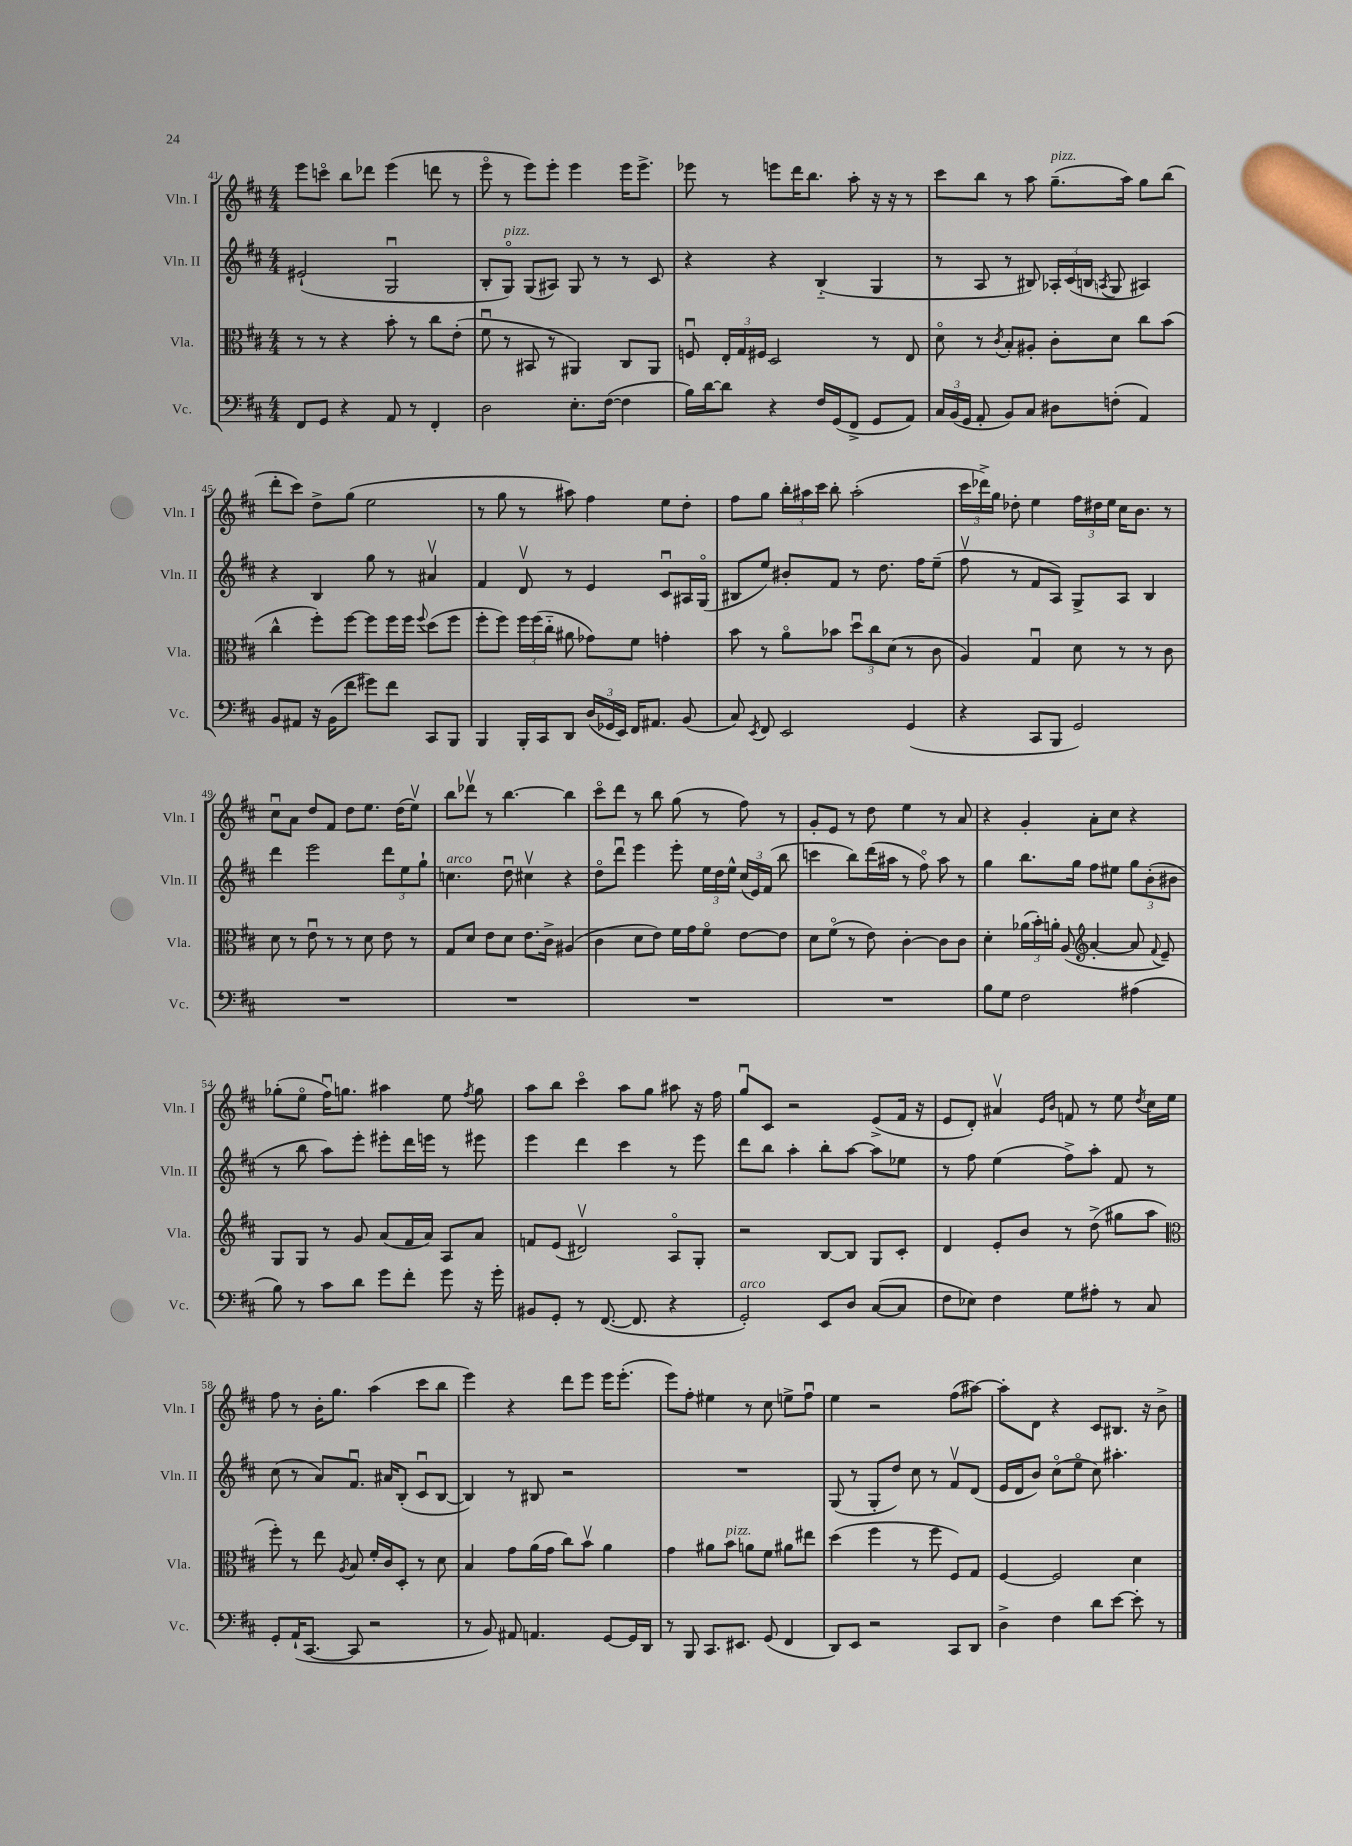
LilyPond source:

<<
\new StaffGroup <<
\new Staff = "s0" \with { instrumentName = "Vln. I" shortInstrumentName = "Vln. I" } {
    \clef treble \key d \major \numericTimeSignature \time 4/4
    \autoBeamOff e'''8[ c'''8]\flageolet b''8[ des'''8] e'''4( d'''8 r8 |
    e'''8\flageolet r8 e'''8[) e'''8]-. e'''4 e'''16[ e'''8.]-> |
    ees'''8 r8 e'''8[ d'''16 b''8.] a''8-. r16 r16 r8 |
    cis'''8[ b''8] r8 a''8 g''8.[--^\markup { \italic "pizz." }( a''16]) g''8[ b''8]( |
    d'''8[-. cis'''8]) d''8[-> g''8]( e''2 |
    r8 g''8 r8 ais''8) fis''4 e''8[ d''8]-. |
    fis''8[ g''8] \tuplet 3/2 { b''16[-. ais''16 cis'''16] } b''8-. ais''2-.( |
    \tuplet 3/2 { cis'''16[ des'''16->) g''16] } des''8-. e''4 \tuplet 3/2 { fis''16[ dis''16 e''16] } cis''16[ b'8.] r8 |
    cis''8[\downbow a'8] d''8[ fis'8] d''8[ e''8.] d''16[( e''8]\upbow) |
    b''8[ des'''8]\upbow r8 b''4.~ b''4 |
    cis'''8[\flageolet d'''8] r8 b''8 g''8( r8 fis''8) r8 |
    g'8[-. e'8] r8 d''8 e''4 r8 a'8 |
    r4 g'4-. a'8[-. cis''8] r4 |
    ges''8[-.( e''8]\flageolet fis''16[\downbow) g''8.] ais''4 e''8 \acciaccatura { fis''8 } g''8 |
    a''8[ b''8] cis'''4\flageolet a''8[ g''8] ais''8 r16 fis''16 |
    g''8[\downbow cis'8] r2 e'8[->( fis'16] r16 |
    e'8[ d'8]-.) ais'4\upbow \grace { e'16[ b'16] } f'8 r8 e''8 \acciaccatura { d''8 } cis''16[ e''16] |
    fis''8 r8 b'16[-. g''8.] a''4( cis'''8[ b''8] |
    e'''4) r4 d'''8[ e'''8] e'''16[ e'''8.]-.( |
    e'''8[) fis''8]-. eis''4 r8 cis''8 e''8[-> fis''8]\downbow |
    e''4 r2 fis''8[( ais''8]~) |
    ais''8[-. d'8] r4 cis'8[ bis8.] r16 b'8-> \bar "|." |
}
\new Staff = "s1" \with { instrumentName = "Vln. II" shortInstrumentName = "Vln. II" } {
    \clef treble \key d \major \numericTimeSignature \time 4/4
    \autoBeamOff eis'2-!( g2\downbow |
    b8[-. g8]\flageolet^\markup { \italic "pizz." }) g8[( ais8]) g8 r8 r8 cis'8 |
    r4 r4 b4-_( g4 |
    r8 a8 r8 bis8) \tuplet 3/2 { aes16[-. cis'16( b16] } \acciaccatura { a8 } g8 ais4) |
    r4 b4 g''8 r8 ais'4\upbow |
    fis'4 d'8\upbow r8 e'4 cis'8[\downbow ais16 g16]\flageolet( |
    bis8[ e''8]) bis'8[-. fis'8] r8 d''8. fis''16[ e''8]--( |
    fis''8\upbow r8 fis'8[ a8]) g8[-> a8] b4 |
    d'''4 e'''2 \tuplet 3/2 { d'''8[ e''8 g''8]-! } |
    c''4.^\markup { \italic "arco" } d''8\downbow cis''4\upbow r4 |
    d''8[\flageolet d'''8]\downbow e'''4 e'''8-. \tuplet 3/2 { e''16[ d''16 e''16]-^ } \tuplet 3/2 { cis''16[( e'16) fis'16]( } b''8 |
    c'''4 b''8[) d'''16( ais''16] r8 fis''8\flageolet) ais''8 r8 |
    g''4 b''8.[ g''16] fis''8[ eis''8] \tuplet 3/2 { g''8[ b'8-.( bis'8] } |
    r8 b''8 a''8[) e'''8]-. eis'''8[-. d'''16 e'''16] r8 eis'''8 |
    e'''4 d'''4 cis'''4 r8 e'''8 |
    d'''8[ b''8] a''4-. b''8[-. a''8]~ a''8[ ees''8] |
    r8 fis''8 e''4( fis''8[->) a''8]-. fis'8 r8 |
    cis''8( r8 a'8[) fis'8.]\downbow ais'16[ b8]-.( cis'8[\downbow b8]~ |
    b4) r8 bis8 r2 |
    R1 |
    g8( r8 g8[-. d''8]) cis''8 r8 fis'8[\upbow d'8]( |
    e'16[ d'16 b'8]) cis''8[\flageolet( e''8]\flageolet cis''8) ais''4.-. \bar "|." |
}
\new Staff = "s2" \with { instrumentName = "Vla." shortInstrumentName = "Vla." } {
    \clef alto \key d \major \numericTimeSignature \time 4/4
    \autoBeamOff r8 r8 r4 b'8-. r8 cis''8[ e'8]-.( |
    fis'8\downbow r8 bis,8 r8 ais,4) cis8[ ais,8] |
    f8\downbow \tuplet 3/2 { e16[-. g16 fis16] } d2 r8 e8 |
    d'8\flageolet r8 \acciaccatura { cis'8 } b8[-. ais8]-. cis'8[-. d'8] cis''8[ b'8]( |
    cis''4-^ fis''8[-.) fis''8]~ fis''8[ fis''16 fis''16] \appoggiatura { fis''8 } d''8[( fis''8] |
    fis''8[-. fis''8]) \tuplet 3/2 { fis''16[ fis''16( cis''16]-_ } ais'8 ges'8[) fis'8] g'4-. |
    b'8 r8 a'8[\flageolet bes'8] \tuplet 3/2 { d''8[\downbow cis''8 d'8]( } r8 cis'8 |
    a4) g4\downbow d'8 r8 r8 cis'8 |
    d'8 r8 e'8\downbow r8 r8 d'8 e'8 r8 |
    g8[ d'8] e'8[ d'8] e'8.[ cis'16]-> ais4( |
    cis'4 d'8[ e'8]) fis'16[ g'16 fis'8]\flageolet e'8[~ e'8] |
    d'8[ fis'8]\flageolet( r8 e'8) cis'4~-. cis'8[ cis'8] |
    d'4-. \tuplet 3/2 { aes'16[( b'16-.) a'16]-. } a8( \clef treble a'4~-. a'8 \appoggiatura { fis'8 } e'8--) |
    g8[ g8] r8 g'8 a'8[( fis'16 a'16]) a8[ a'8] |
    f'8[ e'8]( dis'2\upbow) a8[\flageolet g8]-. |
    r2 b8[~ b8] g8[ cis'8]-. |
    d'4 e'8[-. b'8] r8 d''8->( gis''8[ a''8] |
    \clef alto fis''8-.) r8 e''8 \acciaccatura { a8 } b8 fis'16[-. cis'16 d8]-. r8 d'8 |
    b4 g'8[ a'16( g'16] cis''8[) b'8]\upbow a'4 |
    g'4 ais'8[ b'8]^\markup { \italic "pizz." } a'8[ fis'8] ais'8[ eis''8] |
    d''4( fis''4 r8 fis''8 fis8[) g8] |
    fis4~ fis2 d'4 \bar "|." |
}
\new Staff = "s3" \with { instrumentName = "Vc." shortInstrumentName = "Vc." } {
    \clef bass \key d \major \numericTimeSignature \time 4/4
    \autoBeamOff fis,8[ g,8] r4 a,8 r8 fis,4-. |
    d2 e8.[-. fis16]~( fis4 |
    b16[) d'16~ d'8] r4 fis16[ g,16( fis,8]-> g,8[ a,8]) |
    \tuplet 3/2 { cis16[ b,16( g,16] } a,8-. b,8[) cis8] dis8[ f8]-.( a,4) |
    b,8[ ais,8] r16 b,16[( fis'8] gis'8[) fis'8] cis,8[ b,,8] |
    b,,4 b,,16[-. cis,16 d,8] \tuplet 3/2 { d16[( ges,16 e,16]) } fis,16[ ais,8.] b,8( |
    cis8) \acciaccatura { e,8 } fis,8 e,2 g,4( |
    r4 cis,8[ b,,8] g,2) |
    R1 |
    R1 |
    R1 |
    R1 |
    b8[ g8] fis2 ais4( |
    b8) r8 cis'8[ d'8] g'8[ fis'8]-. g'8 r16 g'16-. |
    bis,8[ g,8]-. r8 fis,8.~( fis,8. r4 |
    g,2-.^\markup { \italic "arco" }) e,8[ d8] cis8[~( cis8] |
    fis8[ ees8]) fis4 g8[ ais8]-. r8 cis8 |
    g,8[-. a,16-!( cis,8.]~ cis,8 r2 |
    r8 b,8) ais,8 a,4. g,8[~ g,16 d,16] |
    r8 b,,8 cis,8.[ eis,8.] g,8( fis,4 |
    d,8[) e,8] r2 cis,8[ d,8] |
    d4-> fis4 d'8[ e'8]~ e'8-. r8 \bar "|." |
}
>>
>>
\layout { \context { \Score currentBarNumber = #41 } }
